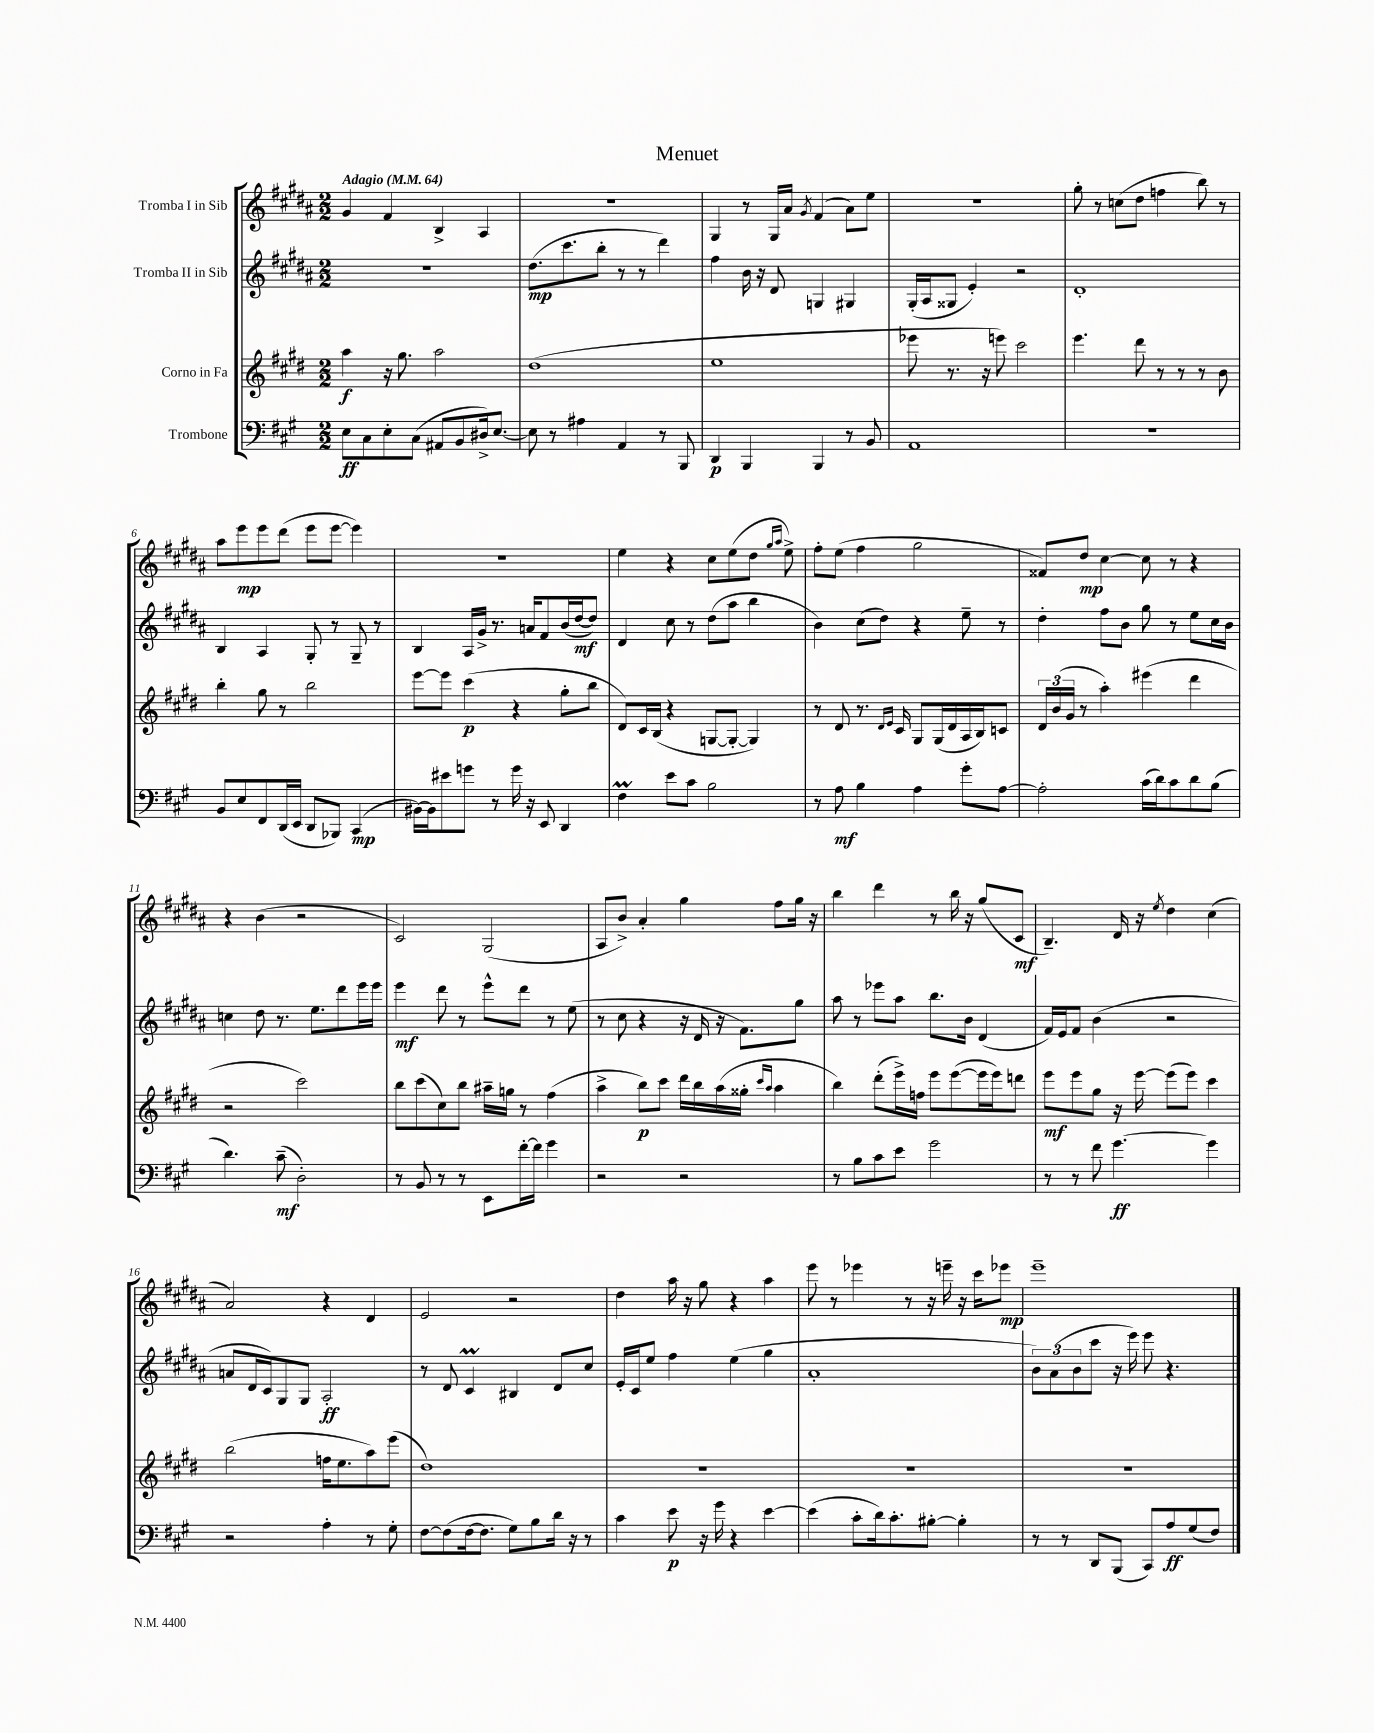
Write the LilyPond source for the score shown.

\header { title = "Menuet" }
<<
\new StaffGroup <<
\new Staff = "s0" \with { instrumentName = "Tromba I in Sib" } {
    \clef treble \key b \major \numericTimeSignature \time 2/2 \tempo "Adagio" 4 = 64
    gis'4 fis'4 b4-> ais4 |
    R1 |
    gis4 r8 gis16 ais'16 \acciaccatura { gis'8 } fis'4( ais'8) e''8 |
    R1 |
    gis''8-. r8 c''8( dis''8 f''4 b''8) r8 |
    ais''8 e'''8\mp e'''8 dis'''8( e'''8 e'''8~ e'''4) |
    R1 |
    e''4 r4 cis''8 e''8( dis''8 \grace { gis''16 ais''16 } e''8->) |
    fis''8-. e''8( fis''4 gis''2 |
    fisis'8) dis''8\mp cis''4~ cis''8 r8 r4 |
    r4 b'4( r2 |
    cis'2) gis2( |
    ais8 b'8->) ais'4-. gis''4 fis''8 gis''16 r16 |
    b''4 dis'''4 r8 b''16 r16 gis''8( cis'8\mf |
    b4.--) dis'16 r16 \acciaccatura { e''8 } dis''4 cis''4( |
    ais'2) r4 dis'4 |
    e'2 r2 |
    dis''4 ais''16 r16 gis''8 r4 ais''4 |
    e'''8 r8 ees'''4 r8 r16 e'''16-- r16 cis'''16 ees'''8\mp |
    e'''1-- \bar "|." |
}
\new Staff = "s1" \with { instrumentName = "Tromba II in Sib" } {
    \clef treble \key b \major \numericTimeSignature \time 2/2
    R1 |
    dis''8.\mp( cis'''8. b''8-. r8 r8 dis'''4) |
    fis''4 b'16 r16 dis'8 g4 gis4 |
    gis16-.( ais16 gisis8 e'4-.) r2 |
    dis'1-. |
    b4 ais4 gis8-. r8 gis8-- r8 |
    b4 ais16 gis'16-> r8. a'16 fis'8 b'16( dis''16~\mf dis''8) |
    dis'4 cis''8 r8 dis''8( ais''8 b''4 |
    b'4) cis''8( dis''8) r4 e''8-- r8 |
    dis''4-. fis''8 b'8 gis''8 r8 e''8 cis''16 b'16 |
    c''4 dis''8 r8. e''8. dis'''8 e'''16 e'''16 |
    e'''4\mf dis'''8 r8 e'''8-^ dis'''8 r8 e''8( |
    r8 cis''8 r4 r16 dis'16 r16 fis'8.) gis''8 |
    ais''8 r8 ees'''8 ais''8 b''8. b'16 dis'4( |
    fis'16) e'16 fis'8 b'4( r2 |
    a'8 dis'16 cis'16) gis8 gis8 ais2-.\ff |
    r8 dis'8 cis'4\prall bis4 dis'8 cis''8 |
    e'16-. cis'16 e''8 fis''4 e''4( gis''4 |
    ais'1-. |
    \tuplet 3/2 { b'8) ais'8( b'8 } cis'''8 r16 e'''16) e'''8 r4. \bar "|." |
}
\new Staff = "s2" \with { instrumentName = "Corno in Fa" } {
    \clef treble \key e \major \numericTimeSignature \time 2/2
    a''4\f r16 gis''8. a''2 |
    dis''1( |
    e''1 |
    ees'''8 r8. r16 e'''8) cis'''2 |
    e'''4. dis'''8 r8 r8 r8 b'8 |
    b''4-. gis''8 r8 b''2 |
    e'''8~ e'''8 cis'''4\p( r4 gis''8-. b''8 |
    dis'8) cis'16 b16( r4 g8~ g8~-. g4) |
    r8 dis'8 r8. \grace { dis'16 e'16 } cis'16 gis8 gis16( dis'16 a16 b16) c'8 |
    \tuplet 3/2 { dis'16 b'16( gis'16 } r8 a''4-.) eis'''4( dis'''4 |
    r2 cis'''2) |
    b''8 cis'''8( cis''8) b''8 ais''16-- g''16 r8 fis''4( |
    a''4-> b''8\p) cis'''8 dis'''16 b''16 a''16( gisis''16-. \grace { cis'''16 a''16 } a''4 |
    b''4) dis'''8-.( e'''16->) f''16 e'''8 e'''8~( e'''16 e'''16) d'''8 |
    e'''8\mf e'''8 gis''8 r16 e'''16~ e'''8( e'''8) cis'''4 |
    b''2( f''16 e''8. a''8) e'''8( |
    dis''1) |
    R1 |
    R1 |
    R1 \bar "|." |
}
\new Staff = "s3" \with { instrumentName = "Trombone" } {
    \clef bass \key a \major \numericTimeSignature \time 2/2
    e8\ff cis8 e8-. cis8( ais,8 b,8 dis16->) e8.~ |
    e8 r8 ais4 a,4 r8 b,,8 |
    d,4\p b,,4 b,,4 r8 b,8 |
    a,1 |
    R1 |
    b,8 e8 fis,8 d,16( e,16 d,8 bes,,8) cis,4\mp( |
    bis,16~) bis,16 eis'8 g'8 r8 g'16 r16 e,8 d,4 |
    fis4\prall e'8 cis'8 b2 |
    r8 a8\mf b4 a4 gis'8-. a8~ |
    a2-. cis'16( d'16) cis'8 d'8 b8( |
    d'4.) cis'8--\mf( d2-.) |
    r8 b,8 r8 r8 e,8 fis'16~-. fis'16 gis'4 |
    r2 r2 |
    r8 b8 cis'8 e'8 gis'2 |
    r8 r8 fis'8 gis'4.~\ff gis'4 |
    r2 a4-. r8 gis8-. |
    fis8~ fis8( fis16~ fis8. gis8) b8 d'16 r16 r8 |
    cis'4 e'8\p r16 gis'16 r4 e'4~ |
    e'4( cis'8-. d'16) cis'8.-. bis8~-. bis4-. |
    r8 r8 d,8 b,,8( cis,8) a8\ff gis8( fis8) \bar "|." |
}
>>
>>
